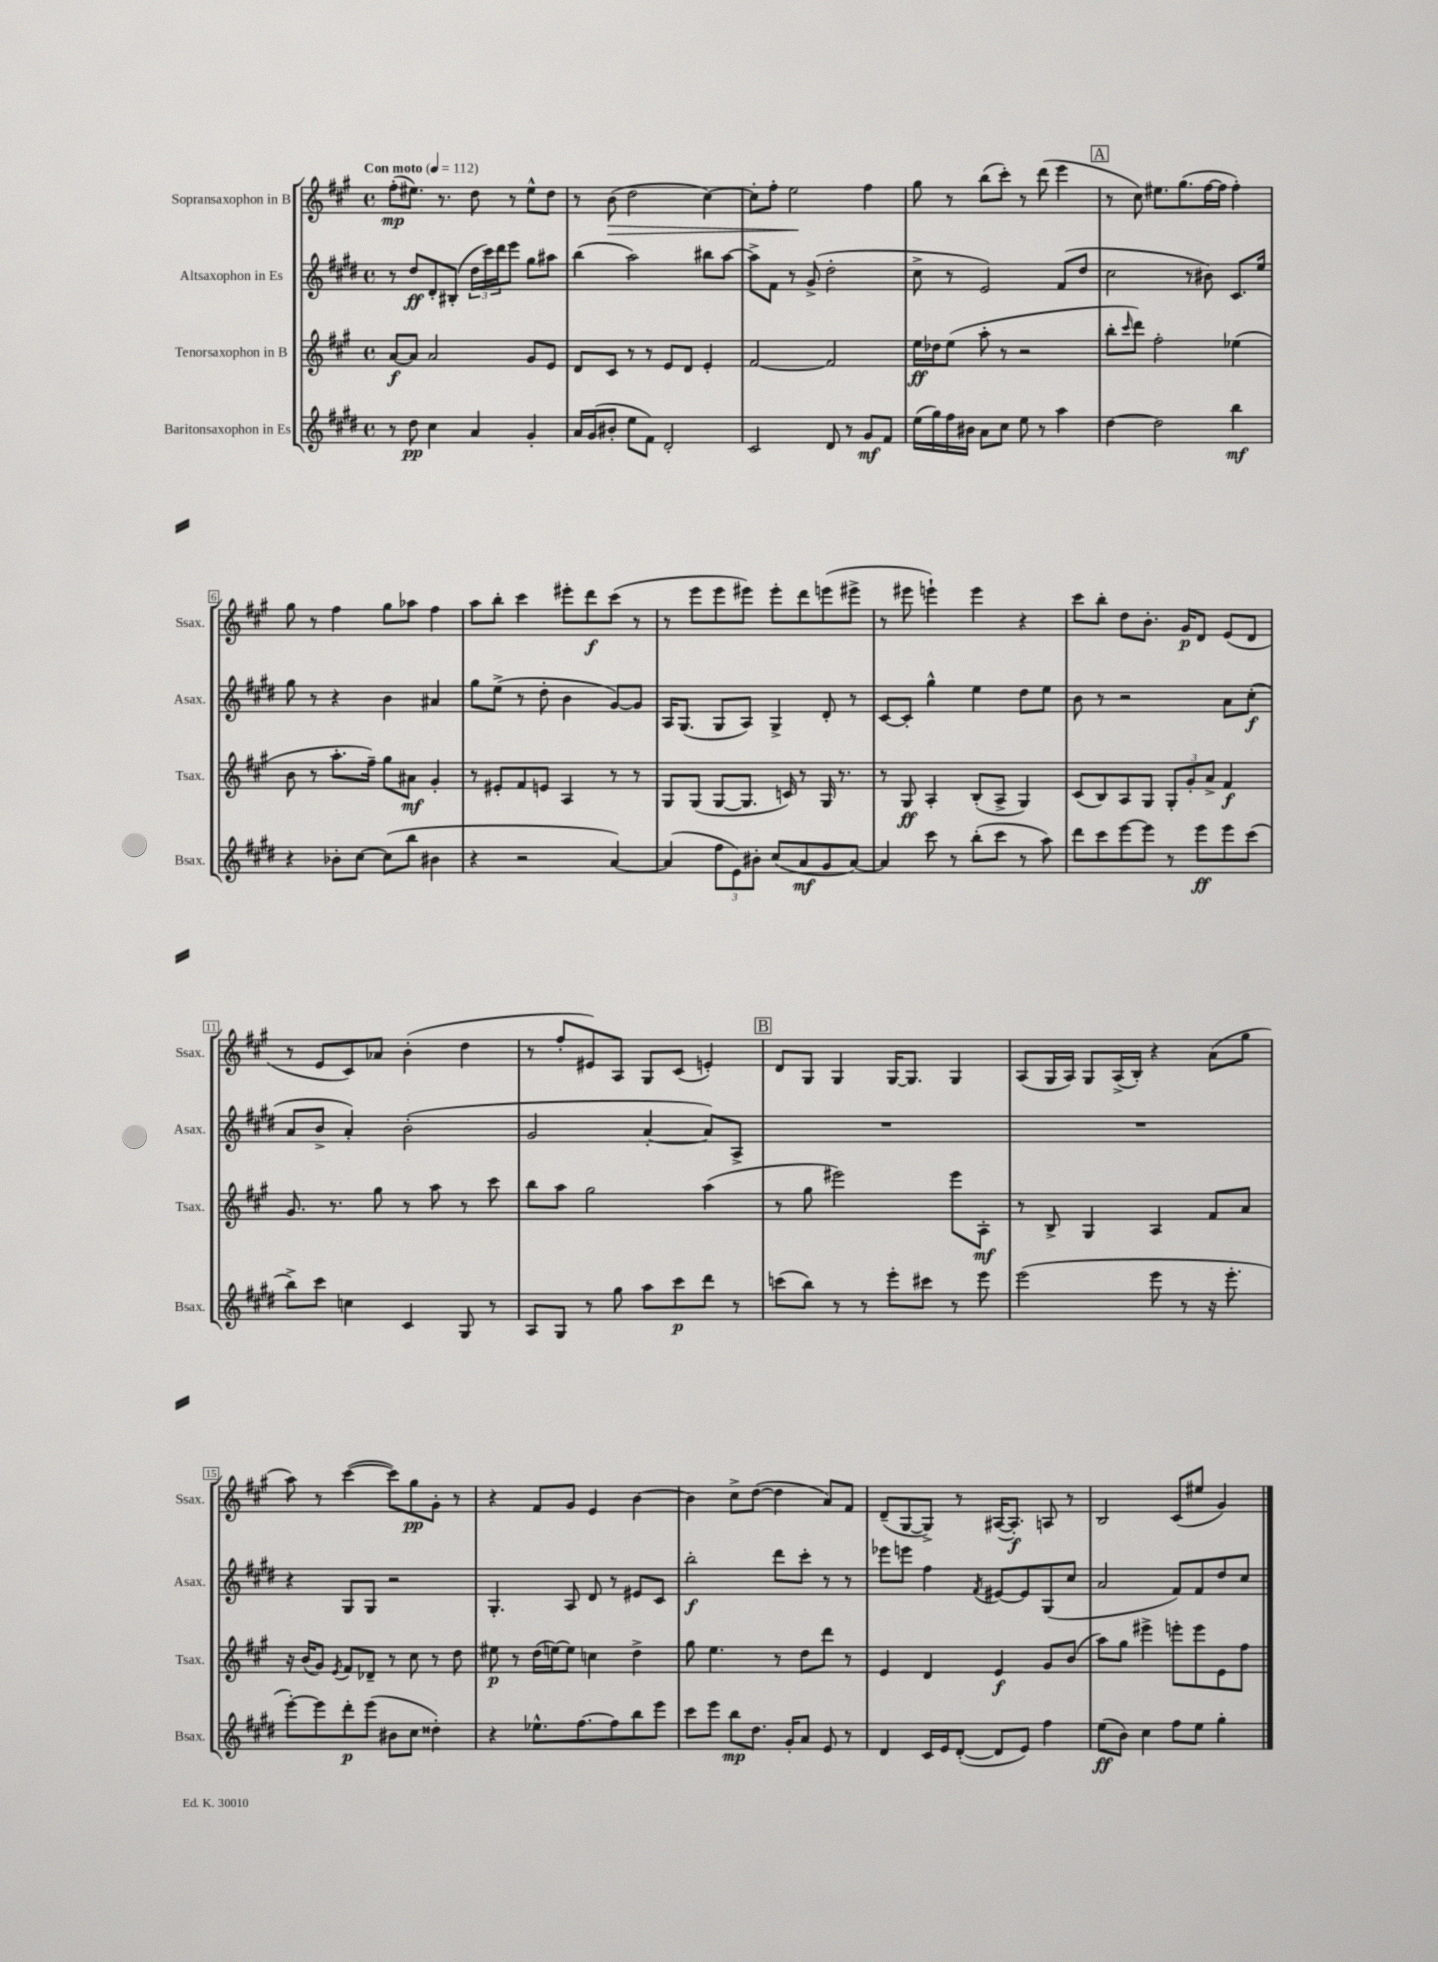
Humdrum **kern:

**kern	**dynam	**kern	**dynam	**kern	**dynam	**kern	**dynam
*part4	*part4	*part3	*part3	*part2	*part2	*part1	*part1
*staff4	*staff4	*staff3	*staff3	*staff2	*staff2	*staff1	*staff1
*I"Baritonsaxophon in Es	*	*I"Tenorsaxophon in B	*	*I"Altsaxophon in Es	*	*I"Sopransaxophon in B	*
*I'Bsax.	*	*I'Tsax.	*	*I'Asax.	*	*I'Ssax.	*
*clefG2	*	*clefG2	*	*clefG2	*	*clefG2	*
*k[f#c#g#d#]	*	*k[f#c#g#]	*	*k[f#c#g#d#]	*	*k[f#c#g#]	*
*M4/4	*	*M4/4	*	*M4/4	*	*M4/4	*
*met(c)	*	*met(c)	*	*met(c)	*	*met(c)	*
*MM112	*	*MM112	*	*MM112	*	*MM112	*
=1	=1	=1	=1	=1	=1	=1	=1
!	!	!	!	!	!	!LO:TX:a:B:t=Con moto	!
8r	.	[8a/L	f	8r	.	(8ff#'\L	mp
8dd#\	pp	8a/J]	.	8dd#/L	ff	8.ee#X\J)	.
4cc#\	.	2a/	.	8d#'/	.	.	.
.	.	.	.	.	.	8.r	.
.	.	.	.	(8B#X'/J	.	.	.
4a/	.	.	.	24dd#\LL	.	8dd\	.
.	.	.	.	24ccc#\)	.	.	.
.	.	.	.	24ddd#\J	.	.	.
.	.	.	.	8eee\J	.	8r	.
4g#'/	.	8g#/L	.	8gg#\L	.	8ee#^^\L	.
.	.	8e/J	.	8aa#X\J	.	8dd\J	.
=2	=2	=2	=2	=2	=2	=2	=2
16a/LL	.	8d/L	.	(4bb\	.	8r	.
(16g#/J	.	.	.	.	.	.	.
!	!	!	!	!	!	!	!LO:HP:b
8b#X'/J	.	8c#/J	.	.	.	(8b\	>
8ee\L	.	8r	.	2aa\)	.	2dd\	.
8f#\J)	.	8r	.	.	.	.	.
2d#'/	.	8e/L	.	.	.	.	.
.	.	8d/J	.	.	.	.	.
.	.	4e'/	.	8bb#X\L	.	[4cc#\)	.
.	.	.	.	[8aa\J	.	.	.
=3	=3	=3	=3	=3	=3	=3	=3
2c#/	.	[2f#/	.	8aa^\L]	.	8cc#'\L]	.
.	.	.	.	8f#\J	.	8ff#'\J	.
.	.	.	.	8r	.	2ee\	.
.	.	.	.	(8g#^/	.	.	.
8d#/	.	2f#/]	.	2dd#'\	.	.	.
8r	.	.	.	.	.	.	.
8g#/L	mf	.	.	.	.	4ff#\	]
8f#/J	.	.	.	.	.	.	.
=4	=4	=4	=4	=4	=4	=4	=4
(16ee\LL	.	16ee\LL	ff	8cc#^\	.	8gg#\	.
16gg#\)	.	16dd-X\J	.	.	.	.	.
16ff#\	.	(8ee\J	.	8r	.	8r	.
16b#X\JJ	.	.	.	.	.	.	.
8a\L	.	8aa'\	.	2e/)	.	(8bb\L	.
8cc#\J	.	8r	.	.	.	8ccc#'\J)	.
8ee\	.	2r	.	.	.	8r	.
8r	.	.	.	.	.	(8ddd\	.
4aa\	.	.	.	(8f#/L	.	4eee\	.
.	.	.	.	8dd#/J	.	.	.
!!LO:REH:place=s1:t=A
=5	=5	=5	=5	=5	=5	=5	=5
[4dd#\	.	8bb'\L	.	2cc#\	.	8r	.
.	.	16qqccc#/	.	.	.	.	.
.	.	8ddd\J)	.	.	.	8cc#\)	.
2dd#\]	.	2ff#'\	.	.	.	8.ee#X\L	.
.	.	.	.	.	.	(8.gg#\	.
.	.	.	.	8r	.	.	.
.	.	.	.	8b#X\)	.	[16ff#\L	.
.	.	.	.	.	.	16ff#\JJ]	.
4bb\	mf	(4ee-X\	.	8.c#/L	.	4ff#'\)	.
.	.	.	.	16ee/Jk	.	.	.
!!LO:LB:g=z
=6	=6	=6	=6	=6	=6	=6	=6
4r	.	8b\	.	8gg#\	.	8gg#\	.
.	.	8r	.	8r	.	8r	.
8b-X'\L	.	8.aa'\L	.	4r	.	4ff#\	.
[8cc#\J	.	.	.	.	.	.	.
.	.	16ff#~\Jk)	.	.	.	.	.
(8cc#\L]	.	8gg#\L	.	4b\	.	8gg#\L	.
8bb\J	.	8a#X\J	mf	.	.	8aa-X\J	.
4b#X\	.	4g#'/	.	4a#X/	.	4ff#\	.
=7	=7	=7	=7	=7	=7	=7	=7
4r	.	8r	.	8gg#\L	.	8aa\L	.
.	.	8e#X'/L	.	(8ee^\J	.	8bb'\J	.
2r	.	8f#/	.	8r	.	4ccc#\	.
.	.	8en/J	.	8dd#'\	.	.	.
.	.	4A/	.	4b\	.	8eee#X'\L	.
.	.	.	.	.	.	8ddd\	f
[4a/)	.	8r	.	[8g#/L)	.	(8ccc#\J	.
.	.	8r	.	8g#/J]	.	8r	.
=8	=8	=8	=8	=8	=8	=8	=8
(4a/]	.	8G#/L	.	16A/KL	.	8r	.
.	.	.	.	(8.G#/J	.	.	.
.	.	(8G#/J	.	.	.	8eee\L	.
12ff#\L	.	[8G#/L	.	8G#/L	.	8eee\	.
12e\)	.	.	.	.	.	.	.
.	.	8.G#/J]	.	8A/J)	.	8eee#X\J)	.
12b#X'\J	.	.	.	.	.	.	.
(8cc#/L	.	.	.	4G#^/	.	8eee#'\L	.
.	.	16cn/)	.	.	.	.	.
8a/	mf	8r	.	.	.	8ddd\	.
8g#/	.	16G#/	.	8d#'/	.	(8eeen\	.
.	.	8.r	.	.	.	.	.
[8a/J)	.	.	.	8r	.	8eee#X^\J	.
=9	=9	=9	=9	=9	=9	=9	=9
4a/]	.	8r	.	[8c#/L	.	8r	.
.	.	8G#/	ff	8c#'/J]	.	8eee#X\	.
8ccc#\	.	4A'/	.	4gg#^^\	.	4eeen`\)	.
8r	.	.	.	.	.	.	.
(8bb'\L	.	(8B'/L	.	4ee\	.	4eee\	.
8ccc#\J	.	8A^/J	.	.	.	.	.
8r	.	4G#/)	.	8dd#\L	.	4r	.
8aa\)	.	.	.	8ee\J	.	.	.
=10	=10	=10	=10	=10	=10	=10	=10
8ddd#\L	.	(8c#/L	.	8b\	.	8ccc#\L	.
8ccc#\	.	8B/)	.	8r	.	8bb'\J	.
[8eee\	.	8A/	.	2r	.	8dd\L	.
8eee\J]	.	8G#/J	.	.	.	8.b'\J	.
8r	.	12G#'/L	.	.	.	.	.
.	.	.	.	.	.	16g#/KL	p
.	.	12g#'/	.	.	.	.	.
8eee\L	ff	.	.	.	.	8d/J	.
.	.	12a^/J	.	.	.	.	.
8eee\	.	4f#/	f	8a\L	.	(8e/L	.
(8ccc#\J	.	.	.	(8cc#'\J	f	8d/J	.
!!LO:LB:g=z
=11	=11	=11	=11	=11	=11	=11	=11
8bb^\L)	.	8.g#/	.	8a/L	.	8r	.
8ccc#\J	.	.	.	8b^/J	.	8e/L	.
.	.	8.r	.	.	.	.	.
4ccn\	.	.	.	4a'/)	.	8c#/)	.
.	.	8gg#\	.	.	.	8a-X/J	.
4c#/	.	8r	.	(2b'\	.	(4b'\	.
.	.	8aa\	.	.	.	.	.
8G#/	.	8r	.	.	.	4dd\	.
8r	.	8ccc#\	.	.	.	.	.
=12	=12	=12	=12	=12	=12	=12	=12
8A/L	.	8bb\L	.	2g#/	.	8r	.
8G#/J	.	8aa\J	.	.	.	8ff#'/L	.
8r	.	2gg#\	.	.	.	8e#X/)	.
8gg#\	.	.	.	.	.	8A/J	.
8aa\L	.	.	.	[4a'/	.	8G#/L	.
8ccc#\	p	.	.	.	.	(8c#/J	.
8ddd#\J	.	(4aa\	.	8a/L])	.	4en'/)	.
8r	.	.	.	8A^/J	.	.	.
!!LO:REH:place=s1:t=B
=13	=13	=13	=13	=13	=13	=13	=13
(8cccn\L	.	8r	.	1r	.	8d/L	.
8bb\J)	.	8gg#\	.	.	.	8G#/J	.
8r	.	2eee#X\)	.	.	.	4G#/	.
8r	.	.	.	.	.	.	.
8eee'\L	.	.	.	.	.	[16G#/KL	.
.	.	.	.	.	.	8.G#/J]	.
8ccc#X\J	.	.	.	.	.	.	.
8r	.	8eee#\L	.	.	.	4G#/	.
8eee\	.	8A'\J	mf	.	.	.	.
=14	=14	=14	=14	=14	=14	=14	=14
(2eee\	.	8r	.	1r	.	(8A/L	.
.	.	8B^/	.	.	.	16G#/L	.
.	.	.	.	.	.	16A/JJ)	.
.	.	4G#/	.	.	.	8G#/L	.
.	.	.	.	.	.	(16A^/L	.
.	.	.	.	.	.	16B'/JJ)	.
8eee\	.	4A/	.	.	.	4r	.
8r	.	.	.	.	.	.	.
16r	.	8f#/L	.	.	.	(8a\L	.
8.eee'\	.	.	.	.	.	.	.
.	.	8a/J	.	.	.	8gg#\J	.
!!LO:LB:g=z
=15	=15	=15	=15	=15	=15	=15	=15
[8eee'\L)	.	16r	.	4r	.	8aa\)	.
.	.	(16b/KL	.	.	.	.	.
8eee\]	.	8g#/J)	.	.	.	8r	.
.	.	8qe/	.	.	.	.	.
8ddd#'\	p	8f#/L	.	8G#/L	.	([4ccc#\	.
(8eee\J	.	8d-X~/J	.	8G#/J	.	.	.
8b#X\L	.	8r	.	2r	.	8ccc#\L])	.
8cc#\J	.	8cc#\	.	.	.	8gg#\	pp
4dd##X'\)	.	8r	.	.	.	8g#'\J	.
.	.	8dd\	.	.	.	8r	.
=16	=16	=16	=16	=16	=16	=16	=16
4r	.	8ee#X\	p	4.G#'/	.	4r	.
.	.	8r	.	.	.	.	.
8.ee-X^^\L	.	(16dd\LL	.	.	.	8f#/L	.
.	.	[16een\J)	.	.	.	.	.
.	.	8ee\J]	.	8A/	.	8g#/J	.
[8.ff#\	.	.	.	.	.	.	.
.	.	4ccn\	.	8d#/	.	4e/	.
8ff#\]	.	.	.	8r	.	.	.
8bb\	.	4dd^\	.	8e#X/L	.	[4b\	.
8eee\J	.	.	.	8c#/J	.	.	.
=17	=17	=17	=17	=17	=17	=17	=17
8ccc#\L	.	8gg#\	.	2bb'\	f	4b\]	.
8eee\J	.	4.ee\	.	.	.	.	.
8bb\L	mp	.	.	.	.	8cc#^\L	.
8.dd#\J	.	.	.	.	.	([8dd\J	.
.	.	8r	.	8ddd#\L	.	4dd\]	.
16g#'/KL	.	.	.	.	.	.	.
8a/J	.	8dd\L	.	8ccc#'\J	.	.	.
8e/	.	8ddd\J	.	8r	.	8a/L)	.
8r	.	8r	.	8r	.	8f#/J	.
=18	=18	=18	=18	=18	=18	=18	=18
4d#/	.	4e/	.	8eee-X\L	.	(8d~/L	.
.	.	.	.	8eeen\J	.	[8G#/	.
16c#/LL	.	4d/	.	4ff#\	.	8G#^/J])	.
16e/J	.	.	.	.	.	.	.
([8d#'/J	.	.	.	.	.	8r	.
.	.	.	.	8qf#/	.	.	.
8d#/L]	.	4e/	f	[8e#X/L	.	([16A#X/KL	.
.	.	.	.	.	.	8.A#'/J])	f
8e/J)	.	.	.	8e#/]	.	.	.
4ff#\	.	8g#/L	.	(8G#/	.	8An/	.
.	.	(8b/J	.	8cc#/J	.	8r	.
=19	=19	=19	=19	=19	=19	=19	=19
(8ee\L	ff	8aa\L)	.	2a/	.	2B/	.
8b\J)	.	8gg#\J	.	.	.	.	.
4cc#\	.	4eee#X^\	.	.	.	.	.
8ff#\L	.	8eeen'\L	.	8f#/L)	.	(8c#/L	.
8ee\J	.	8eee\	.	8f#/	.	8ee#X/J	.
4gg#'\	.	8e\	.	8dd#/	.	4g#/)	.
.	.	8ff#\J	.	8cc#/J	.	.	.
==	==	==	==	==	==	==	==
*-	*-	*-	*-	*-	*-	*-	*-
